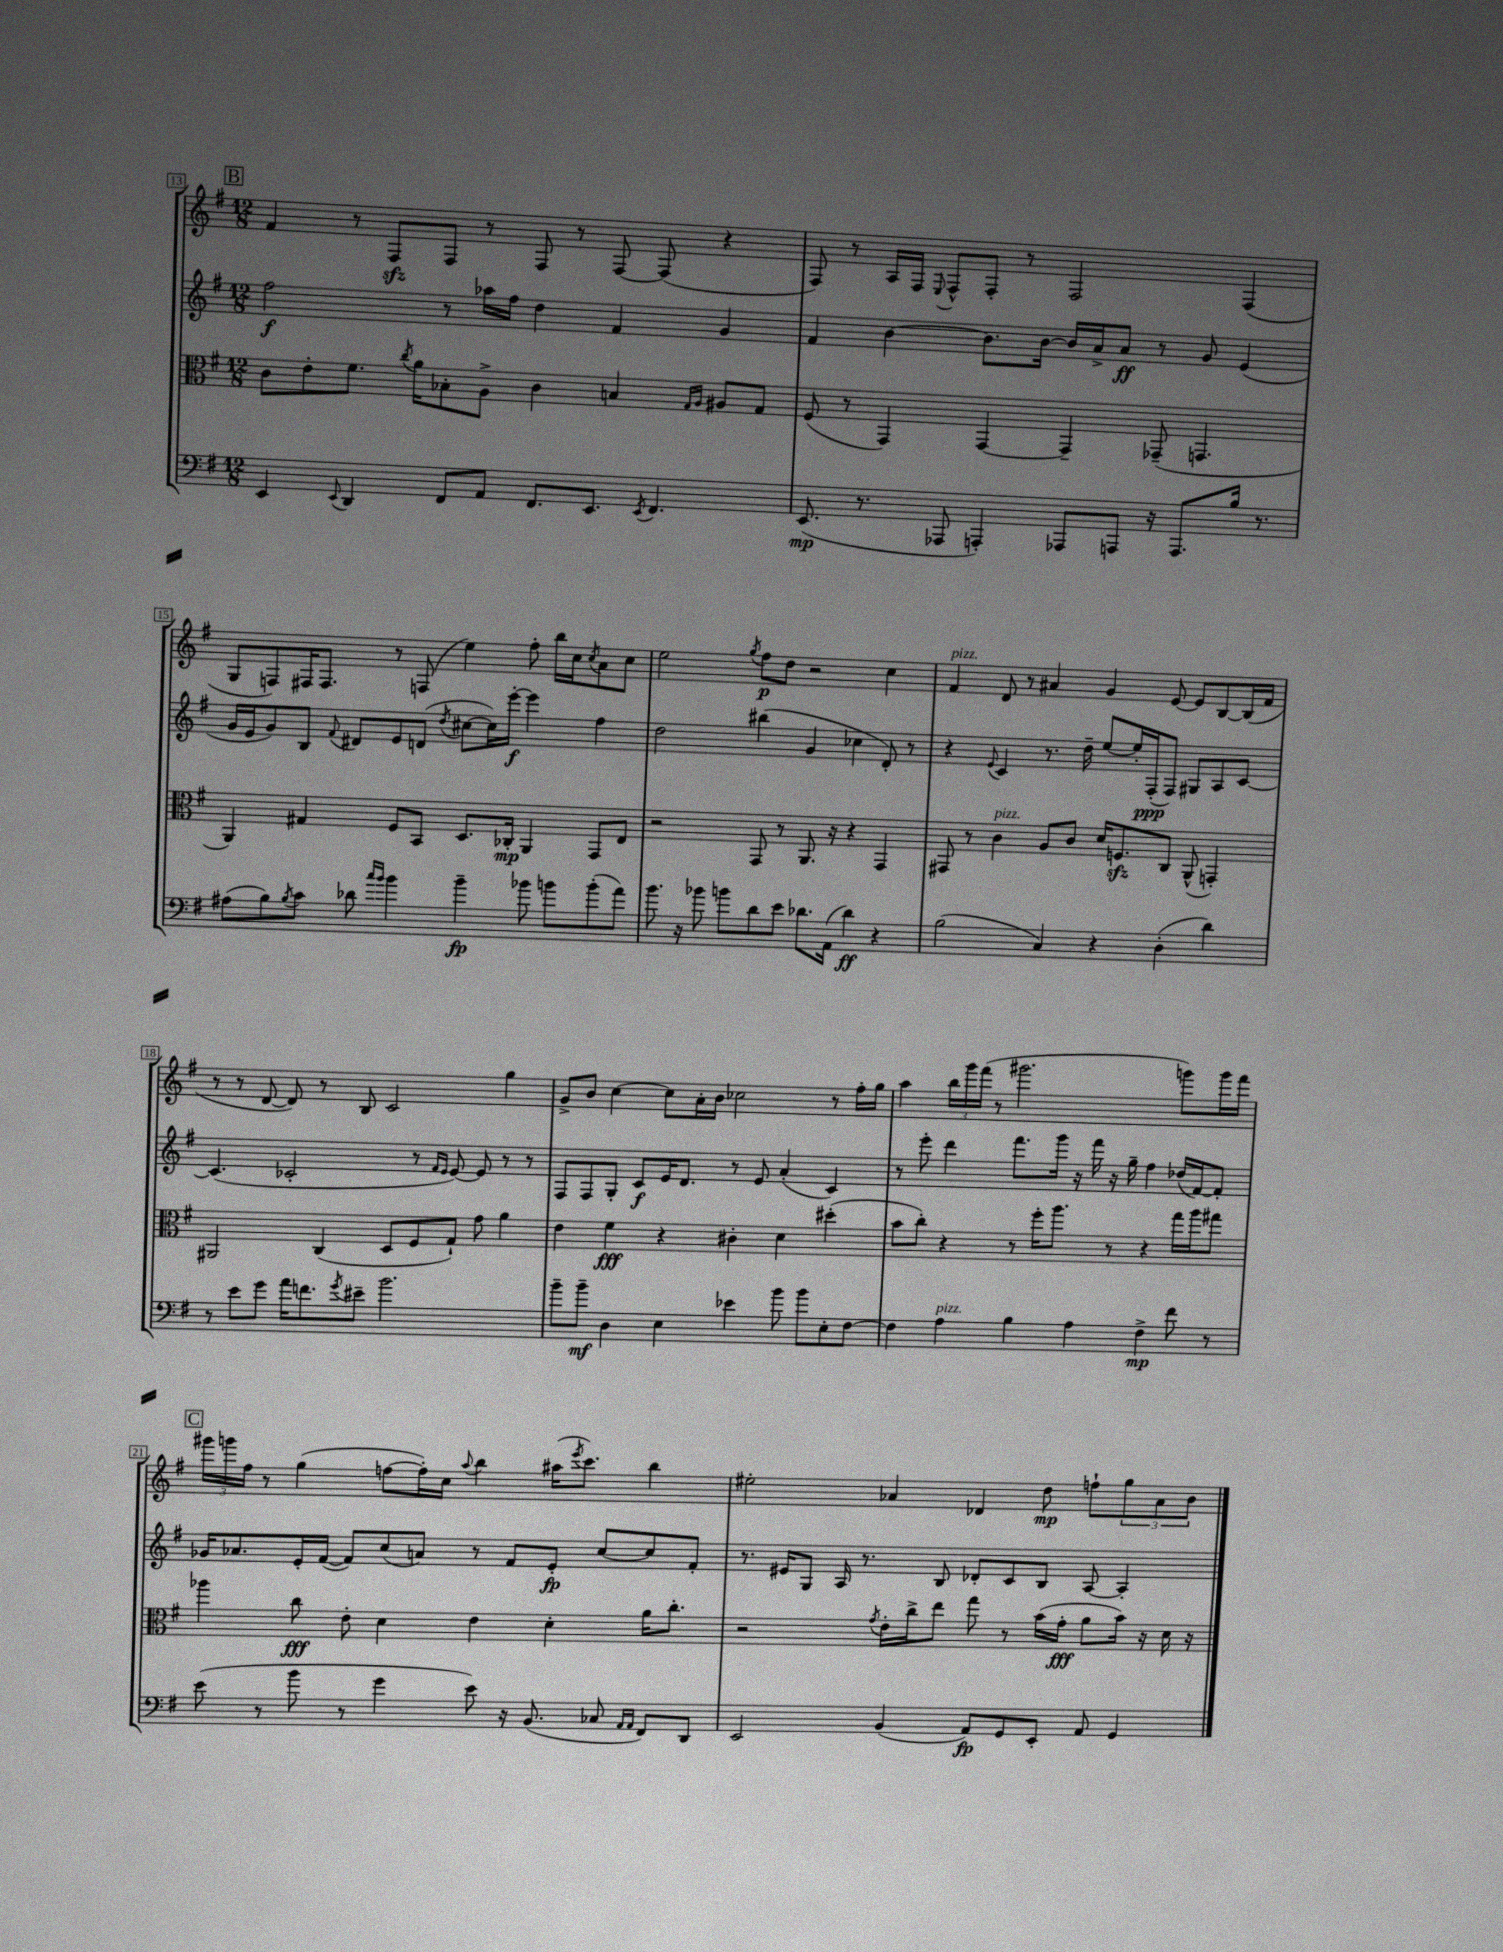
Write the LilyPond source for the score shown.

<<
\new StaffGroup <<
\new Staff = "s0" {
    \clef treble \key g \major \numericTimeSignature \time 12/8
    \mark \markup { \box "B" } fis'4 r8 fis8\sfz fis8 r8 fis8 r8 fis8~ fis8( r4 |
    fis8) r8 a16 fis16 \appoggiatura { e8 } fis8-^ fis8-. r8 fis2 fis4( |
    g8 f8) fis16 fis8. r8 f8( e''4) fis''8-. b''16 c''16 \acciaccatura { c''8 } a'8 c''8 |
    e''2 \acciaccatura { g''8 } fis''8\p d''8 r2 c''4 |
    fis'4^\markup { \italic "pizz." } d'8 r8 ais'4 g'4 e'8~ e'8 b8~ b16( fis'16 |
    r8 r8 d'8~ d'8) r8 b8 c'2 g''4 |
    g'8-> b'8 c''4~ c''8 a'16-. b'16 ces''2 r8 fis''16-. g''16 |
    a''4 \tuplet 3/2 { b''16 g'''16 fis'''16( } r8 gis'''2. g'''8) g'''16 fis'''16 |
    \mark \markup { \box "C" } \tuplet 3/2 { gis'''16 g'''16 fis''16 } r8 g''4( f''8~ f''16-.) c''16 \appoggiatura { a''8 } b''4 ais''16( \acciaccatura { e'''8 } c'''8.) b''4 |
    eis''2-. aes'4 des'4 d''8\mp f''8-! \tuplet 3/2 { g''8 aes'8 b'8 } \bar "|." |
}
\new Staff = "s1" {
    \clef treble \key g \major \numericTimeSignature \time 12/8
    \mark \markup { \box "B" } fis''2\f r8 aes''16 fis''16 d''4 fis'4 g'4 |
    fis'4 b'4~ b'8. b'16~ b'16 a'16-> a'8\ff r8 g'8 e'4( |
    g'16 e'16 g'8) b8 \appoggiatura { fis'8 } dis'8 e'8 d'8( \acciaccatura { d''8 } cis''8~ cis''16) e'''16~-.\f e'''4 fis''4 |
    d''2 bis''4( g'4 ces''4 d'8-.) r8 |
    r4 \appoggiatura { e'8 } c'4 r8. d''16-- e''8~ e''16-. fis16-.\ppp( fis8) gis8 a8 c'8~ |
    c'4.( ces'2-. r8 \grace { fis'16 e'16 } e'8~) e'8 r8 r8 |
    fis8 fis8 g8-. c'8\f e'16 d'8. r8 e'8 a'4-.( c'4) |
    r8 e'''8-. d'''4 fis'''8. g'''16 r16 fis'''16 r16 g''16-- fis''4 des''16( fis'16~) fis'8-. |
    \mark \markup { \box "C" } ges'16 aes'8. e'16-. fis'16~( fis'8) c''8( a'8) r8 fis'8 e'8-.\fp c''8~ c''8 fis'8-. |
    r8. eis'16 g8 a16 r8. b8 des'8-. c'8 b8 a8~ a4-. \bar "|." |
}
\new Staff = "s2" {
    \clef alto \key g \major \numericTimeSignature \time 12/8
    \mark \markup { \box "B" } c'8 e'8-. fis'8. \acciaccatura { c''8 } a'16 bes8-. a8-> c'4 b4 \grace { g16 a16 } ais8 g8 |
    fis8( r8 g,4) g,4~ g,4-- ges,8--( g,4. |
    a,4) gis4 fis8 b,8 d8. ces16-.\mp a,4 g,8 e8 |
    r2 g,8 r8 a,8. r16 r4 g,4 |
    gis,8 r8 c'4^\markup { \italic "pizz." } a8 c'8 d'16 f8.\sfz c8 a,8-^( g,4-.) |
    ais,2 c4( d8 fis8 g8-!) g'8 a'4 |
    e'4 fis'4\fff r4 cis'4-. d'4 dis''4-.( |
    b'8 c''8-.) r4 r8 fis''16-. a''8. r8 r4 g''16 a''16 gis''8 |
    \mark \markup { \box "C" } aes''4 c''8\fff e'8-. d'4 e'4 d'4-. a'16 c''8.-. |
    r2 \acciaccatura { g'8 } e'16-. c''16-> e''8 g''8 r8 b'16( g'16-.\fff a'8 b'16) r16 d'16 r16 \bar "|." |
}
\new Staff = "s3" {
    \clef bass \key g \major \numericTimeSignature \time 12/8
    \mark \markup { \box "B" } e,4 \appoggiatura { e,8 } d,4 fis,8 a,8 fis,8. e,8. \acciaccatura { e,8 } fis,4. |
    e,8.\mp( r8. aes,,8 a,,4-.) aes,,8 a,,8 r16 a,,8. b16 r8. |
    ais8( b8) \acciaccatura { b8 } c'8 des'8 \grace { c''16 b'16 } b'4 b'4--\fp bes'8 b'8 b'8-.( a'8) |
    b'8. r16 bes'8 b'8 d'8 e'8 des'8. a,16( des'4\ff) r4 |
    b2( c4) r4 d4-.( d'4) |
    r8 e'8 g'8 a'16 f'8. \acciaccatura { g'8 } eis'8-- b'2. |
    b'8-- b'8--\mf d4 e4 ees'4 b'8 b'8 e8-. fis8~ |
    fis4 a4^\markup { \italic "pizz." } b4 a4 fis4->\mp fis'8 r8 |
    \mark \markup { \box "C" } e'8( r8 b'8 r8 g'4 e'8) r16 b,8.( ces8 \grace { a,16 a,16 } fis,8) d,8 |
    e,2 b,4( a,8\fp) g,8 e,8-. a,8 g,4 \bar "|." |
}
>>
>>
\layout { \context { \Score currentBarNumber = #13 \override BarNumber.stencil = #(make-stencil-boxer 0.1 0.3 ly:text-interface::print) } }
